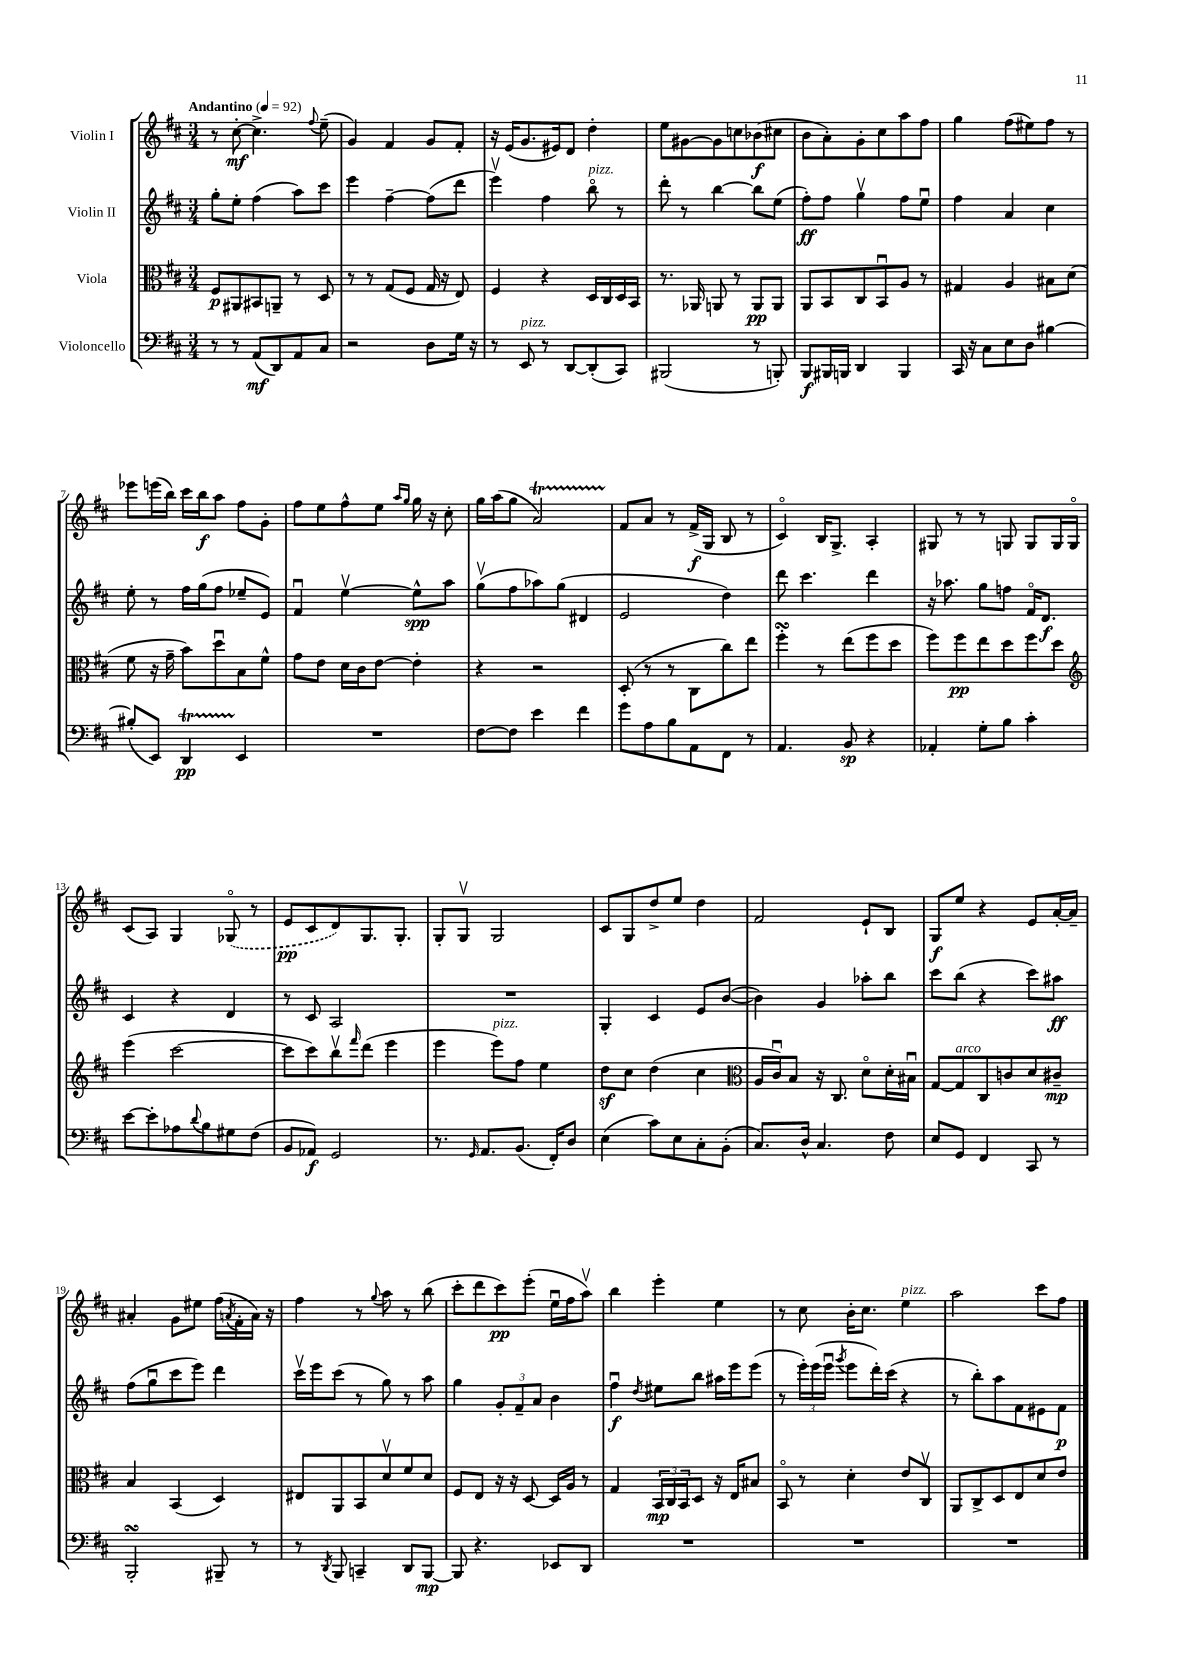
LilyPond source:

<<
\new StaffGroup <<
\new Staff = "s0" \with { instrumentName = "Violin I" } {
    \clef treble \key d \major \numericTimeSignature \time 3/4 \tempo "Andantino" 4 = 92
    r8 cis''8~-.\mf cis''4.-> \appoggiatura { fis''8 } e''8--( |
    g'4) fis'4 g'8 fis'8-. |
    r16 e'16( g'8. eis'16) d'8 d''4-. |
    e''8 gis'8~ gis'8 c''8 bes'8\f( cis''8 |
    b'8 a'8-.) g'8-. cis''8 a''8 fis''8 |
    g''4 fis''8( eis''8) fis''8 r8 |
    ees'''8 e'''16( b''16) cis'''16 b''16\f a''8 fis''8 g'8-. |
    fis''8 e''8 fis''8-^ e''8 \grace { a''16 g''16 } g''16 r16 cis''8-. |
    g''16 a''16( g''8 a'2\startTrillSpan) |
    fis'8\stopTrillSpan a'8 r8 fis'16->\f( g16 b8 r8 |
    cis'4\flageolet) b16 g8.-> a4-. |
    gis8 r8 r8 g8 g8 g16 g16\flageolet |
    cis'8( a8) g4 \once \slurDashed ges8\flageolet( r8 |
    e'8\pp cis'8 d'8) g8. g8.-. |
    g8-. g8\upbow g2 |
    cis'8 g8 d''8-> e''8 d''4 |
    fis'2 e'8-! b8 |
    g8\f e''8 r4 e'8 a'16~-. a'16-- |
    ais'4-. g'8 eis''8 fis''16( \acciaccatura { a'8 } fis'16-. a'16) r16 |
    fis''4 r8 \appoggiatura { g''8 } a''8 r8 b''8( |
    cis'''8-. d'''8 cis'''8\pp) e'''8-.( e''16\downbow fis''16 a''8\upbow) |
    b''4 e'''4-. e''4 |
    r8 cis''8 b'16-. cis''8. e''4^\markup { \italic "pizz." } |
    a''2 cis'''8 fis''8 \bar "|." |
}
\new Staff = "s1" \with { instrumentName = "Violin II" } {
    \clef treble \key d \major \numericTimeSignature \time 3/4
    g''8-. e''8-. fis''4( a''8) cis'''8 |
    e'''4 fis''4~-- fis''8( d'''8 |
    e'''4\upbow) fis''4 b''8\flageolet^\markup { \italic "pizz." } r8 |
    d'''8-. r8 b''4~ b''8 e''8( |
    fis''8-.\ff) fis''8 g''4\upbow fis''8 e''8\downbow |
    fis''4 a'4 cis''4 |
    e''8-. r8 fis''16 g''16( fis''8 ees''8-- e'8) |
    fis'4\downbow e''4~\upbow e''8-^\spp a''8 |
    g''8\upbow( fis''8 aes''8) g''8( dis'4 |
    e'2 d''4) |
    d'''8 cis'''4. d'''4 |
    r16 aes''8. g''8 f''8 fis'16\flageolet d'8.\f |
    cis'4 r4 d'4 |
    r8 cis'8 a2 |
    R2. |
    g4-. cis'4 e'8 b'8~( |
    b'4) g'4 aes''8-. b''8 |
    cis'''8 b''8( r4 cis'''8) ais''8\ff |
    fis''8( g''8\downbow cis'''8 e'''8) d'''4 |
    cis'''16\upbow e'''16 cis'''8( r8 g''8) r8 a''8 |
    g''4 \tuplet 3/2 { g'8-. fis'8-- a'8 } b'4 |
    fis''4\downbow\f \acciaccatura { d''8 } eis''8 b''8 ais''16 e'''16 e'''8( |
    r8 \tuplet 3/2 { e'''16-.) e'''16( e'''16\downbow } \acciaccatura { g'''8 } e'''8 d'''16-.) cis'''16( r4 |
    r8 b''8-.) a''8 fis'8 eis'8 fis'8\p \bar "|." |
}
\new Staff = "s2" \with { instrumentName = "Viola" } {
    \clef alto \key d \major \numericTimeSignature \time 3/4
    fis8\p ais,8 bis,8 a,8-- r8 d8 |
    r8 r8 g8( fis8 g16 r16 e8) |
    fis4 r4 d16 cis16 d16 b,16 |
    r8. aes,16 a,8 r8 a,8\pp a,8 |
    a,8 b,8 cis8 b,8\downbow a8 r8 |
    gis4 a4 bis8 d'8( |
    fis'8 r16 g'16-- b'8) d''8\downbow b8 fis'8-^ |
    g'8 e'8 d'16 cis'16 e'8~ e'4-. |
    r4 r2 |
    d8-.( r8 r8 cis8 cis''8) e''8 |
    fis''4-.\turn r8 e''8( fis''8 d''8 |
    fis''8) fis''8\pp e''8 d''8 fis''8 d''8 |
    \clef treble e'''4( cis'''2~ |
    cis'''8 cis'''8) b''8\upbow \grace { fis'''16 } d'''8( e'''4 |
    e'''4 e'''8^\markup { \italic "pizz." }) fis''8 e''4 |
    d''8\sf cis''8 d''4( cis''4 |
    \clef alto a16 cis'16\downbow) b8 r16 cis8. d'8\flageolet d'16-. bis16\downbow |
    g8~ g8^\markup { \italic "arco" } cis8 c'8 d'8 cis'8--\mp |
    b4 b,4( d4) |
    eis8 a,8 b,8 d'8\upbow fis'8 d'8 |
    fis8 e8 r16 r16 d8~ d16 a16 r8 |
    g4 \tuplet 3/2 { b,16\mp cis16 b,16 } d8 r16 e16 bis8 |
    b,8\flageolet r8 d'4-. e'8 cis8\upbow |
    a,8 cis8-> d8 e8 d'8 e'8 \bar "|." |
}
\new Staff = "s3" \with { instrumentName = "Violoncello" } {
    \clef bass \key d \major \numericTimeSignature \time 3/4
    r8 r8 a,8\mf( d,8) a,8 cis8 |
    r2 d8 g16 r16 |
    r8 e,8^\markup { \italic "pizz." } r8 d,8~ d,8-.( cis,8) |
    bis,,2( r8 b,,8-.) |
    b,,8\f bis,,16 b,,16 d,4 b,,4 |
    cis,16 r16 cis8 e8 d8 bis4~ |
    bis8-.( e,8) d,4\startTrillSpan\pp e,4\stopTrillSpan |
    R2. |
    fis8~ fis8 e'4 fis'4 |
    g'8 a8 b8 a,8 fis,8 r8 |
    a,4. b,8\sp r4 |
    aes,4-. g8-. b8 cis'4-. |
    e'8~ e'8-. aes8 \appoggiatura { d'8 } b8 gis8 fis8( |
    b,8 aes,8\f) g,2 |
    r8. \grace { g,16 } a,8. b,8.( fis,16-.) d8 |
    e4( cis'8) e8 cis8-. b,8-.( |
    cis8.) d16-^ cis4. fis8 |
    e8 g,8 fis,4 cis,8 r8 |
    b,,2-.\turn bis,,8-- r8 |
    r8 \acciaccatura { d,8 } b,,8 c,4-- d,8 b,,8~\mp |
    b,,8 r4. ees,8 d,8 |
    R2. |
    R2. |
    R2. \bar "|." |
}
>>
>>
